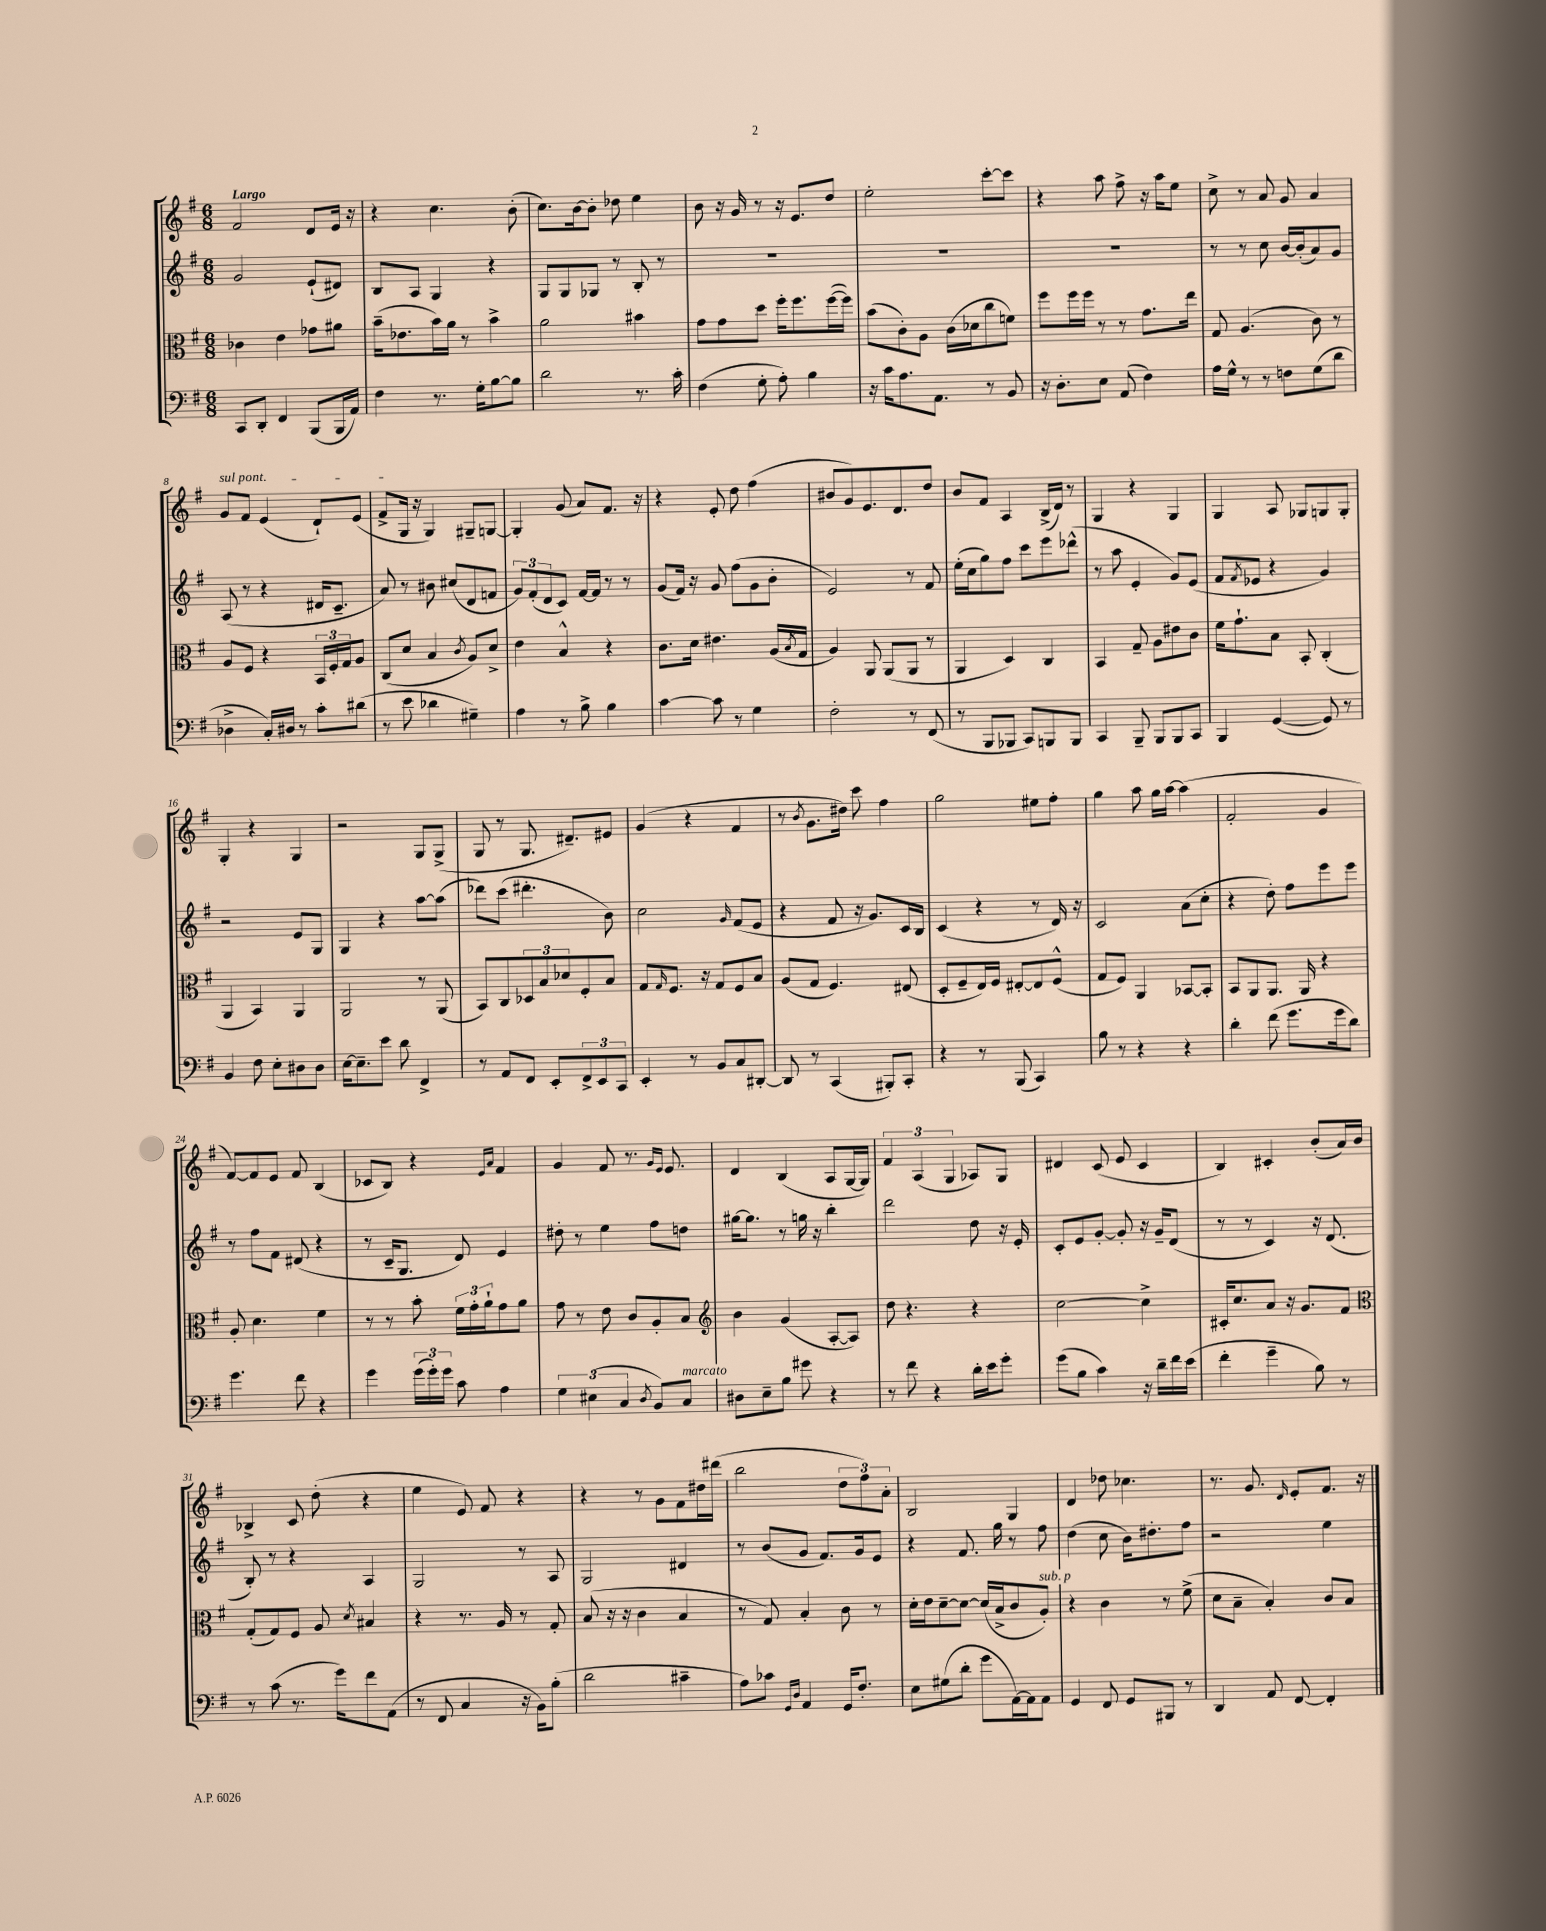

**kern	**kern	**kern	**kern
*staff4	*staff3	*staff2	*staff1
*clefF4	*clefC3	*clefG2	*clefG2
*k[f#]	*k[f#]	*k[f#]	*k[f#]
*M6/8	*M6/8	*M6/8	*M6/8
8CC/L	4c-\	2g/	2f#/
8DD'/J	.	.	.
4FF#/	4e\	.	.
(8BBB/L	8g-\L	(8e`/L	8d/L
16BBB/L	8a#\J	8d#/J)	16e/Jk
16AA/JJ)	.	.	16r
=	=	=	=
4F#\	(16b~\LK	8B/L	4r
.	8.e-\	.	.
.	.	8A/J	.
8.r	16b\L)	4G/	4.cc\
.	16a\JJ	.	.
.	8r	.	.
16G'\LK	.	.	.
[8B\	4b^\	4r	.
8B\]J	.	.	(8b'\
=	=	=	=
2d\	2a\	8G/L	8.cc\L)
.	.	8G/	.
.	.	.	[16b\k
.	.	8G-/J	8b'\]J
.	.	8r	8dd-\
8.r	4b#\	8B'/	4ee\
.	.	8r	.
16c'\	.	.	.
=	=	=	=
(4F#\	8g\L	2.r	8b\
.	8g\	.	16r
.	.	.	16g/
8G'\	8dd\J	.	8r
8A'\)	16ff#'\LK	.	16r
.	8.ff#\	.	8.e/L
4B\	.	.	.
.	([16ff#\L	.	8dd/J
.	16ff#\]JJ)	.	.
=	=	=	=
16r	(8b\L	2.r	2ee'\
16c\LK	.	.	.
8.A\	8c'\)	.	.
.	8A\J	.	.
8.AA\J	.	.	.
.	(16c\LL	.	.
.	16d-\J	.	.
8r	8cc\	.	[8ccc'\L
8BB/	8f\J)	.	8ccc\]J
=	=	=	=
16r	8ff#\L	2.r	4r
8.D'\L	.	.	.
.	16ff#\L	.	.
.	16ff#\JJ	.	.
8E\J	8r	.	8aa\
(8AA/	8r	.	8ff#^\
4F#\)	8.g\L	.	16r
.	.	.	16aa\LK
.	.	.	8ee\J
.	16ee\Jk	.	.
=	=	=	=
16A\LL	8G/	8r	8cc^\
16G^^\JJ	.	.	.
8r	(4.A/	8r	8r
8r	.	8cc\	8a/
8F\L	.	[16b/LL	8g/
.	.	(16b'/]J	.
(8G\	8c\)	8a/)	4a/
8d\J	8r	8g/J	.
=	=	=	=
4D-^\	8A/L	(8A/	8g/L
.	8F#/J	8r	8f#/J
16C'/LL)	4r	4r	(4e/
16D#/JJ	.	.	.
8r	.	.	.
8c'\L	24BB/LL	16d#/LK	8d`/L)
.	24F#'/	.	.
.	.	8.c~/J	.
.	24G/J	.	.
(8d#\J	8A/J	.	(8e/J
=	=	=	=
8r	(8C/L	8a/)	8f#^/L
8e\	8d/J	8r	16G/Jk
.	.	.	16r
4d-\	4B/	8b#\	4G/)
.	.	(8cc#/L	.
.	8qc/	.	.
4G#~\)	8A/L)	8d/	8G#~/L
.	8d^/J	8f/J	[8G/J
=	=	=	=
4A\	4e\	12g/L)	4G'/]
.	.	(12f#'/	.
.	.	12d/	.
8r	4B^^/	8c/J)	(8g/
8B^\	.	[16f#/LL	8a/L)
.	.	16f#/]JJ	.
4B\	4r	8r	8.f#/J
.	.	8r	.
.	.	.	16r
=	=	=	=
[4c\	8.c\L	(8g/L	4r
.	.	16f#/Jk)	.
.	16d\Jk	16r	.
8c\]	4.e#\	8g/	8e'/
8r	.	(8ff#\L	8dd\
4G\	.	8g\	(4ff#\
.	(16A/LL	8b'\J	.
.	8qB/	.	.
.	16G/JJ	.	.
=	=	=	=
2F#'\	4A/)	2e/)	8b#/L
.	.	.	8g/)
.	8AA/	.	8.e/
.	(8AA/L	.	.
.	.	.	8.d/
8r	8AA/J	8r	.
(8FF#/	8r	8f#/	8dd/J
=	=	=	=
8r	4AA/	(16ee'\LL	8b/L
.	.	16cc\J	.
8BBB/L	.	8gg\)	8f#/J
8BBB-/J	4D/)	8ff#\J	4A/
8CC/L)	.	8ccc\L	.
8BBB/	4C/	8eee\	(16B^/LL
.	.	.	16d/JJ)
8BBB/J	.	(8ddd-^^\J	8r
=	=	=	=
4CC/	4BB/	8r	4G/
.	.	8aa\	.
8BBB~/	8G~/	4e'/	4r
8BBB/L	8A\L	.	.
8BBB/	8e#\	8g/L)	4G/
8CC/J	8c\J	(8e/J	.
=	=	=	=
4BBB/	16f#\LK	8f#/L	4G/
.	8.g`\	.	.
.	.	8qf#/	.
.	.	8e-/J	.
([4GG/	8B\J	4r	8A/
.	8BB'/	.	8G-/L
8GG/])	(4C'/	4g/)	8G/
8r	.	.	8G'/J
=	=	=	=
4BB/	4AA/	2r	4G'/
8F#\	4BB/)	.	4r
8E'\L	.	.	.
8D#\	4AA/	8e/L	4G/
8D#\J	.	8G/J	.
=	=	=	=
[16E\LK	2AA/	4G/	2r
8.E~\]	.	.	.
8e\J	.	4r	.
8d\	.	.	.
4FF#^/	8r	[8aa\L	8G/L
.	(8AA/	(8aa\]J	(8G^/J
=	=	=	=
8r	8BB/L)	8ddd-\L)	8G/
8AA/L	8C/	(8ccc\J	8r
8FF#/J	12D-/	4.ddd#'\	8.G/
.	12B/	.	.
8EE'/L	.	.	.
.	12d-/	.	.
.	.	.	8.d#~/L)
12FF#^/	8F#'/	.	.
12EE/	.	.	.
.	8B/J	8b\)	8e#/J
12CC/J	.	.	.
=	=	=	=
4EE'/	8G/L	2cc\	(4g/
.	16qqG/	.	.
.	8.F#/J	.	.
8r	.	.	4r
.	16r	.	.
8BB/L	8G/L	.	.
.	.	16qqg/	.
8C/	8F#/	(8f#/L	4f#/
[8DD#'/J	8B/J	8e/J	.
=	=	=	=
8DD#/]	(8A/L	4r	8r
.	.	.	8qb/
8r	8G/J	.	8.g\L
(4CC/	4.F#/)	8f#/	.
.	.	.	16dd#\Jk)
.	.	16r	8ccc\
.	.	8.g/L)	.
8BBB#'/L)	.	.	4ff#\
8CC'/J	(8E#/	16c/L	.
.	.	16B/JJ	.
=	=	=	=
4r	8D'/L	(4c/	2gg\
.	8F#~/	.	.
8r	16E/L)	4r	.
.	16F#/JJ	.	.
(8BBB/	[8E#'/L	.	.
4CC/)	8E#/]	8r	8ee#\L
.	(8F#^^/J	16d/)	8ff#'\J
.	.	16r	.
=	=	=	=
8B\	8G/L	2c/	4gg\
8r	8F#/J)	.	.
4r	4AA/	.	8aa\
.	.	.	16gg\LL
.	.	.	[16aa\JJ
4r	[8BB-/L	(8a\L	(4aa\]
.	8BB-'/]J	8cc'\J	.
=	=	=	=
4d'\	8BB/L	4r	2f#'/
.	8AA/	.	.
(8f#\	8.AA/J	8dd'\)	.
8.g\L	.	8ff#\L	.
.	16AA/	.	.
.	4r	8eee\	4g/
16g\k	.	.	.
8d\J)	.	8eee\J	.
=	=	=	=
4.g\	8A'/	8r	[8f#/L)
.	4.d\	8ff#\L	8f#/]
.	.	8f#\J	8e/J
8f#\	.	(8d#/	8f#/
4r	4f#\	4r	(4B/
=	=	=	=
4g\	8r	8r	8c-/L
.	8r	16c~/LK	8B/J)
.	.	8.G/J	.
(24g\LL	8b'\	.	4r
24g'\)	.	.	.
24g\JJ	.	.	.
8c\	24f#\LL	8d/)	.
.	24g'\	.	.
.	24a`\J	.	.
.	.	.	16qqe/LL
.	.	.	16qqa/JJ
4A\	8g\	4e/	4f#/
.	8a\J	.	.
=	=	=	=
6G\	8g\	8dd#'\	4g/
.	8r	8r	.
(6E#\	.	.	.
.	8e\	4ee\	8f#/
6C/	.	.	.
.	8c/L	.	8.r
8qD/	.	.	.
8BB/L)	8A'/	8ff#\L	.
.	.	.	16qqg/LL
.	.	.	16qqe/JJ
.	.	.	8.e/
8C/J	8B/J	8dd\J	.
=	=	=	=
*	*clefG2	*	*
8D#\L	4b\	[16gg#\LK	4d/
.	.	8.gg#\]J	.
8E~\	.	.	.
8B\J	(4g/	8r	(4B/
8g#\	.	16gg\	.
.	.	16r	.
4r	[8A'/L	4bb'\	8A/L
.	8A/]J)	.	[16G/L
.	.	.	16G/]JJ)
=	=	=	=
8r	8dd\	2ddd\	6f#/
8f#\	4.r	.	.
.	.	.	(6A/
4r	.	.	.
.	.	.	6G/
16d'\LL	4r	8dd\	8A-/L)
16e\J	.	.	.
8g'\J	.	16r	8G/J
.	.	16e'/	.
=	=	=	=
(8g\L	[2cc\	8c'/L	4d#/
8B\J	.	8e/	.
4c\)	.	[8g'/J	(8c/
.	.	8g'/]	8e/
16r	4cc^\]	16r	4c/
16d~\LL	.	16g~/LK	.
16f#\	.	(8d/J	.
(16e\JJ	.	.	.
=	=	=	=
4f#'\	16c#'/LK	8r	4B/)
.	8.cc/	.	.
.	.	8r	.
4g~\	8a/J	4c/)	4c#'/
.	16r	.	.
.	8.g/L	.	.
8B\)	.	16r	(8b'/L
.	.	(8.d/	.
8r	8f#/J	.	16a/L)
.	.	.	16b/JJ
=	=	=	=
*	*clefC3	*	*
8r	(8G'/L	8B'/)	4B-^/
(8c\	8G/)	8r	.
8.r	8F#/J	4r	8c/
.	8A/	.	(8dd'\
16g\LK)	.	.	.
.	8qd/	.	.
8f#\	4B#/	4A/	4r
(8AA\J	.	.	.
=	=	=	=
8r	4r	2G/	4ee\
8FF#/	.	.	.
4C/	8.r	.	8e/)
.	.	.	8f#/
.	16A/	.	.
16r	8r	8r	4r
16BB\LK)	.	.	.
(8B'\J	8G'/	8A/	.
=	=	=	=
2d\	(8B/	2G/	4r
.	16r	.	.
.	16r	.	.
.	4c\	.	8r
.	.	.	8g\L
4c#~\	4B/	4d#/	8f#\
.	.	.	16dd#\L
.	.	.	(16ddd#\JJ
=	=	=	=
8A\L)	8r	8r	2bb\
8c-\J	8G/)	(8b/L	.
16qqGG/LL	.	.	.
16qqD/JJ	.	.	.
4AA/	4B'/	8g/J	.
.	.	8.f#/L)	.
16GG/LK	8c\	.	12dd\L
8.F#'/J	.	16g/k	.
.	.	.	12ff#\)
.	8r	8e/J	.
.	.	.	12a'\J
=	=	=	=
8E\L	16d'\LL	4r	2B/
.	16e\J	.	.
(8G#\	[8d~\	.	.
8d'\J	8d\_J	8.f#/	.
8g\L	(16d/]LL	.	.
.	16B^/J	16gg\	.
[16AA\L)	8c/	8r	4G/
16AA\]J	.	.	.
8AA\J	8A'/J)	8ff#\	.
=	=	=	=
4GG/	4r	(4dd\	4d/
8FF#/	4c\	8cc\	8dd-\
8GG/L	.	16b\LK)	4.cc-\
.	.	8.dd#'\	.
8BBB#/J	8r	.	.
8r	(8f#^\	8ff#\J	.
=	=	=	=
4DD/	8d\L	2r	8.r
.	8B~\J	.	.
.	.	.	8.g/
8AA/	4B'/)	.	.
.	.	.	16qqd/
[8FF#/	.	.	8e'/L
4FF#'/]	8c/L	4ee\	8.f#/J
.	8B/J	.	.
.	.	.	16r
==	==	==	==
*-	*-	*-	*-
